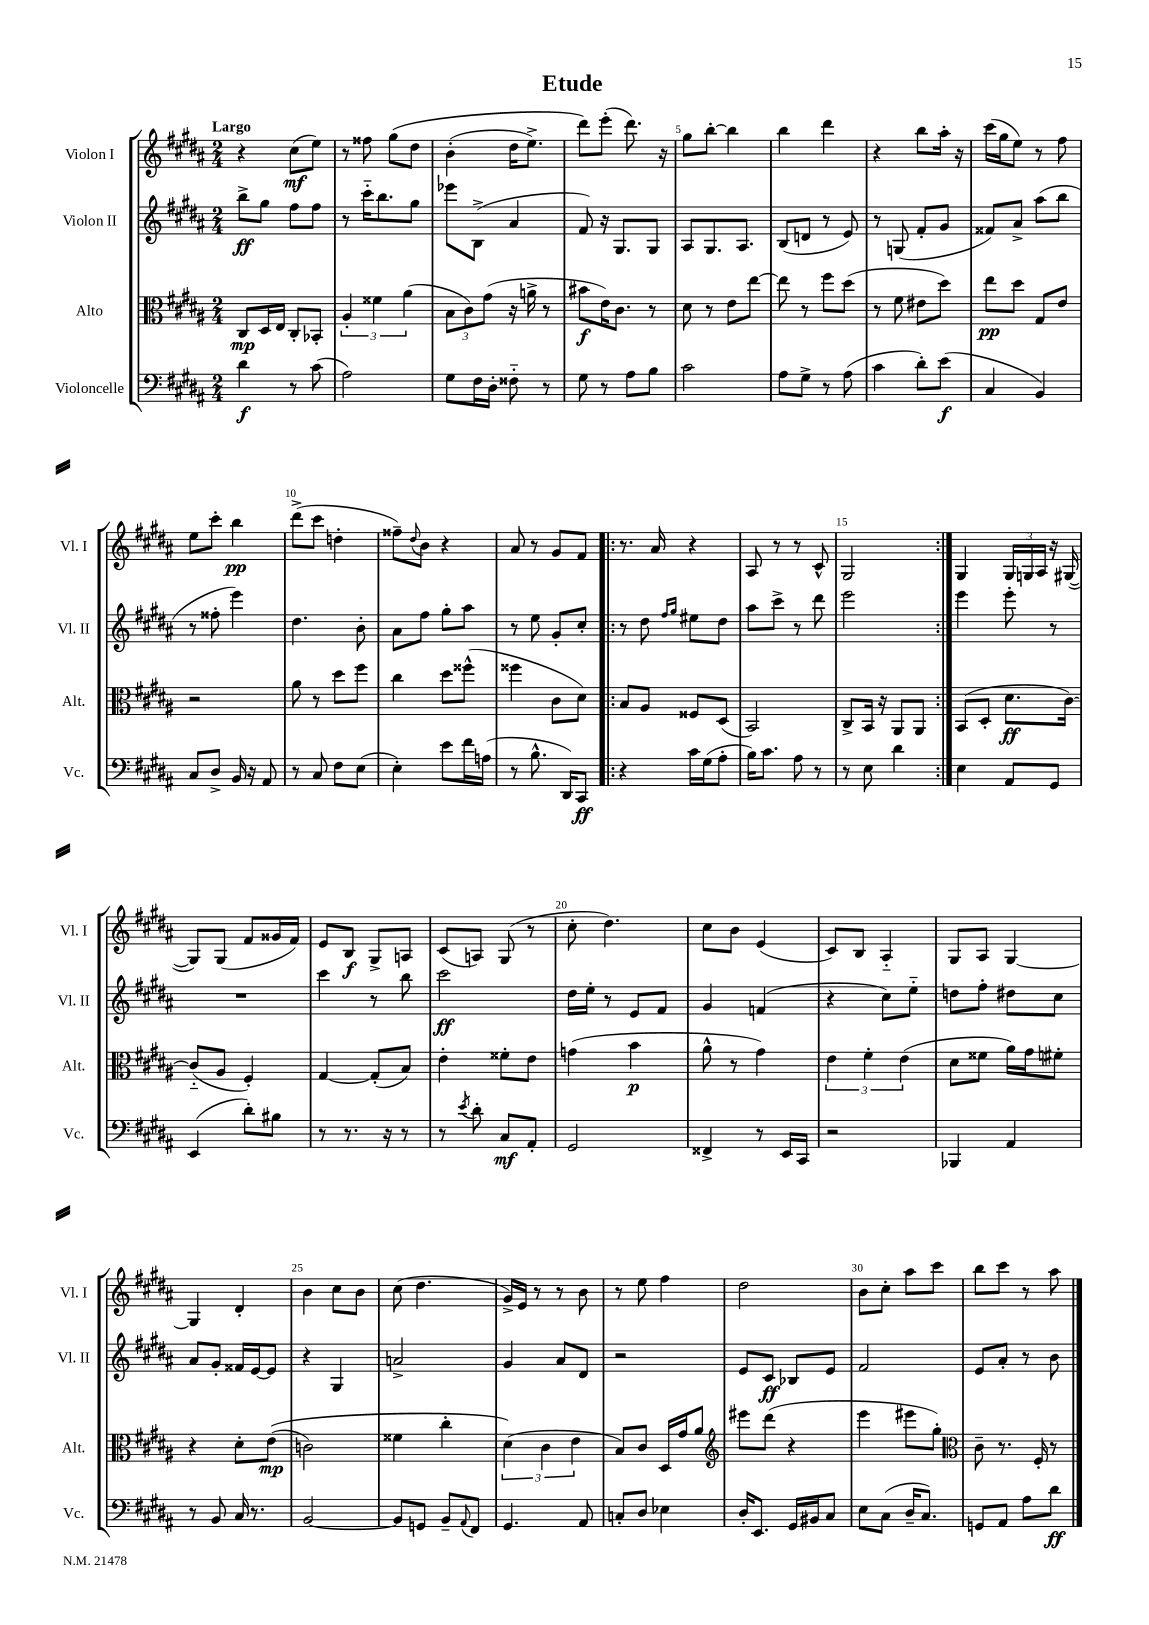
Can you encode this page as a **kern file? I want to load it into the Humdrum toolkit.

**kern	**kern	**kern	**kern
*staff4	*staff3	*staff2	*staff1
*clefF4	*clefC3	*clefG2	*clefG2
*k[f#c#g#d#a#]	*k[f#c#g#d#a#]	*k[f#c#g#d#a#]	*k[f#c#g#d#a#]
*M2/4	*M2/4	*M2/4	*M2/4
4d#\	8C#/L	8bb^\L	4r
.	16D#/L	8gg#\J	.
.	16E/JJ	.	.
8r	8C#'/L	8ff#\L	(8cc#\L
(8c#\	8BB-'/J	8ff#\J	8ee\J)
=	=	=	=
2A#\)	6A#'/	8r	8r
.	.	16ccc#'~\LK	8ff##\
.	6f##\	.	.
.	.	8.bb\	.
.	.	.	&(8gg#\L
.	(6a#\	.	.
.	.	8gg#\J	8dd#\J
=	=	=	=
8G#\L	12B\L	8eee-\L	(4b'\
.	12c#\)	.	.
16F#\L	.	(8B^\J	.
.	(12g#\J	.	.
16D#'\JJ	.	.	.
8F##'~\	16r	4a#/	16dd#\LK
.	16a^\	.	8.ee^\J)
8r	8r	.	.
=	=	=	=
8G#\	8b#\L	8f#/)	8ddd#\L&)
8r	16e\K)	16r	(8eee'\J
.	8.c#\J	8.G#/L	.
8A#\L	.	.	8.ddd#\)
8B\J	8r	8G#/J	.
.	.	.	16r
=	=	=	=
2c#\	8d#\	8A#/L	8gg#\L
.	8r	8.G#/	[8bb'\J
.	8e\L	.	4bb\]
.	.	8.A#/J	.
.	[8ee\J	.	.
=	=	=	=
8A#\L	8ee\]	(8B/L	4bb\
8G#^\J	8r	8d/J	.
8r	8ff#\L	8r	4ddd#\
(8A#\	(8dd#\J	8e/)	.
=	=	=	=
4c#\	8r	8r	4r
.	8f#\	(8G/	.
8d#'\L)	8e#\L	8f#'/L	8bb\L
(8e\J	8dd#\J)	8g#/J	16aa#'\Jk
.	.	.	16r
=	=	=	=
4C#/	8ee\L	8f##/L)	(16ccc#\LL
.	.	.	16gg#\J
.	8dd#\J	8a#^/J	8ee\J)
4BB/)	8G#/L	(8aa#\L	8r
.	8e/J	8bb\J	8ff#\
=	=	=	=
8C#/L	2r	8r	8ee\L
8D#^/J	.	8ff##'\	8ccc#'\J
16BB/	.	4eee\)	4bb\
16r	.	.	.
8AA#/	.	.	.
=	=	=	=
8r	8a#\	4.dd#\	(8ddd#^\L
8C#/	8r	.	8ccc#\J
8F#\L	8dd#\L	.	4dd'\
(8E\J	8ff#\J	8b'\	.
=	=	=	=
4E'\)	4cc#\	8a#\L	8ff##~\L)
.	.	.	8qqdd#/
.	.	8ff#\J	8b\J
8e\L	8dd#\L	8gg#'\L	4r
16f#\L	(8ff##^^\J	8aa#\J	.
(16A\JJ	.	.	.
=	=	=	=
8r	4ff##\	8r	8a#/
8.B^^\	.	8ee\	8r
.	8c#\L	8g#'/L	8g#/L
16DD#/LK)	.	.	.
8CC#/J	8d#\J)	8cc#'/J	8f#/J
=!|:	=!|:	=!|:	=!|:
4r	8B/L	8r	8.r
.	8A#/J	8dd#\	.
.	.	.	16a#/
.	.	16qqff#/LL	.
.	.	16qqgg#/JJ	.
16c#\LL	8F##/L	8ee#\L	4r
(16G#\J	.	.	.
8A#'\J	(8D#/J	8dd#\J	.
=	=	=	=
16B\LK)	2BB/)	8aa#\L	8A#/
8.c#\J	.	.	.
.	.	8ccc#^\J	8r
8A#\	.	8r	8r
8r	.	8ddd#\	8c#^^/
=	=	=	=
8r	8C#^/L	2eee\	2G#/
8E\	16BB/Jk	.	.
.	16r	.	.
4d#\	8AA#/L	.	.
.	8AA#/J	.	.
=:|!	=:|!	=:|!	=:|!
4E\	(8BB/L	4eee\	4G#/
.	8D#'/J	.	.
8AA#/L	8.d#\L	8eee'\	24G#/LL
.	.	.	24G/
.	.	.	24A#/JJ
8GG#/J	.	8r	16r
.	[16c#\Jk)	.	([16G#/
=	=	=	=
(4EE/	(8c#'~/]L	2r	8G#/]L)
.	8A#/J	.	(8G#/J
8d#'\L)	4F#'/)	.	8f#/L
8B#\J	.	.	16g##/L
.	.	.	16f#/JJ)
=	=	=	=
8r	[4G#/	4ccc#\	8e/L
8.r	.	.	8B/J
.	(8G#'/]L	8r	8G#^/L
16r	.	.	.
8r	8B/J)	8bb\	8A/J
=	=	=	=
8r	4e'\	2ccc#\	(8c#/L
8qe/	.	.	.
8d#'\	.	.	8A/J)
8C#/L	8f##'\L	.	(8G#/
8AA#'/J	8e\J	.	8r
=	=	=	=
2GG#/	(4g\	16dd#\LL	8cc#'\
.	.	16ee'\JJ	.
.	.	8r	4.dd#\)
.	4b\	8e/L	.
.	.	8f#/J	.
=	=	=	=
4FF##^/	8a#^^\	4g#/	8cc#\L
.	8r	.	8b\J
8r	4g#\)	(4f/	(4e/
16EE/LL	.	.	.
16CC#/JJ	.	.	.
=	=	=	=
2r	6e\	4r	8c#/L)
.	.	.	8B/J
.	6f#'\	.	.
.	.	8cc#\L)	4A#'~/
.	(6e\	.	.
.	.	8ee'~\J	.
=	=	=	=
4BBB-/	8d#\L	8dd\L	8G#/L
.	8f##\J	8ff#'\J	8A#/J
4AA#/	16a#\LL)	8dd#\L	[4G#/
.	16g#\J	.	.
.	8f#'\J	8cc#\J	.
=	=	=	=
8r	4r	8a#/L	4G#/]
8BB/	.	8g#'/J	.
16C#/	8d#'\L	16f##/LL	4d#'/
8.r	.	[16e/J	.
.	&((8e\J	8e/]J	.
=	=	=	=
[2BB/	2c\)	4r	4b\
.	.	4G#/	8cc#\L
.	.	.	8b\J
=	=	=	=
8BB/]L	4f##\	2a^/	(8cc#\
8GG/J	.	.	4.dd#\
8BB~/L	4cc#'\	.	.
8qqAA#/	.	.	.
8FF#/J	.	.	.
=	=	=	=
4.GG#/	(6d#\&)	4g#/	16g#^/LL)
.	.	.	16e/JJ
.	.	.	8r
.	6c#\	.	.
.	.	8a#/L	8r
.	6e\	.	.
8AA#/	.	8d#/J	8b\
=	=	=	=
8C'/L	8B/L)	2r	8r
8D#/J	8c#/J	.	8ee\
4E-\	16D#/LL	.	4ff#\
.	16g#/J	.	.
.	8a#/J	.	.
=	=	=	=
*	*clefG2	*	*
16D#'/LK	8eee#\L	8e/L	2dd#\
8.EE/J	.	.	.
.	(8ddd#\J	8c#/J	.
16GG#/LL	4r	8B-/L	.
16BB#/J	.	.	.
8C#/J	.	8e/J	.
=	=	=	=
8E\L	4eee\	2f#/	8b\L
(8C#\J	.	.	8cc#'\J
16D#~/LK	8eee#\L	.	8aa#\L
8.C#/J)	.	.	.
.	8gg#'\J)	.	8ccc#\J
=	=	=	=
*	*clefC3	*	*
8GG/L	8c#~\	8e/L	8bb\L
8AA#/J	8.r	8a#'/J	8ccc#\J
8A#\L	.	8r	8r
.	16F#'/	.	.
8d#\J	8r	8b\	8aa#\
==	==	==	==
*-	*-	*-	*-
